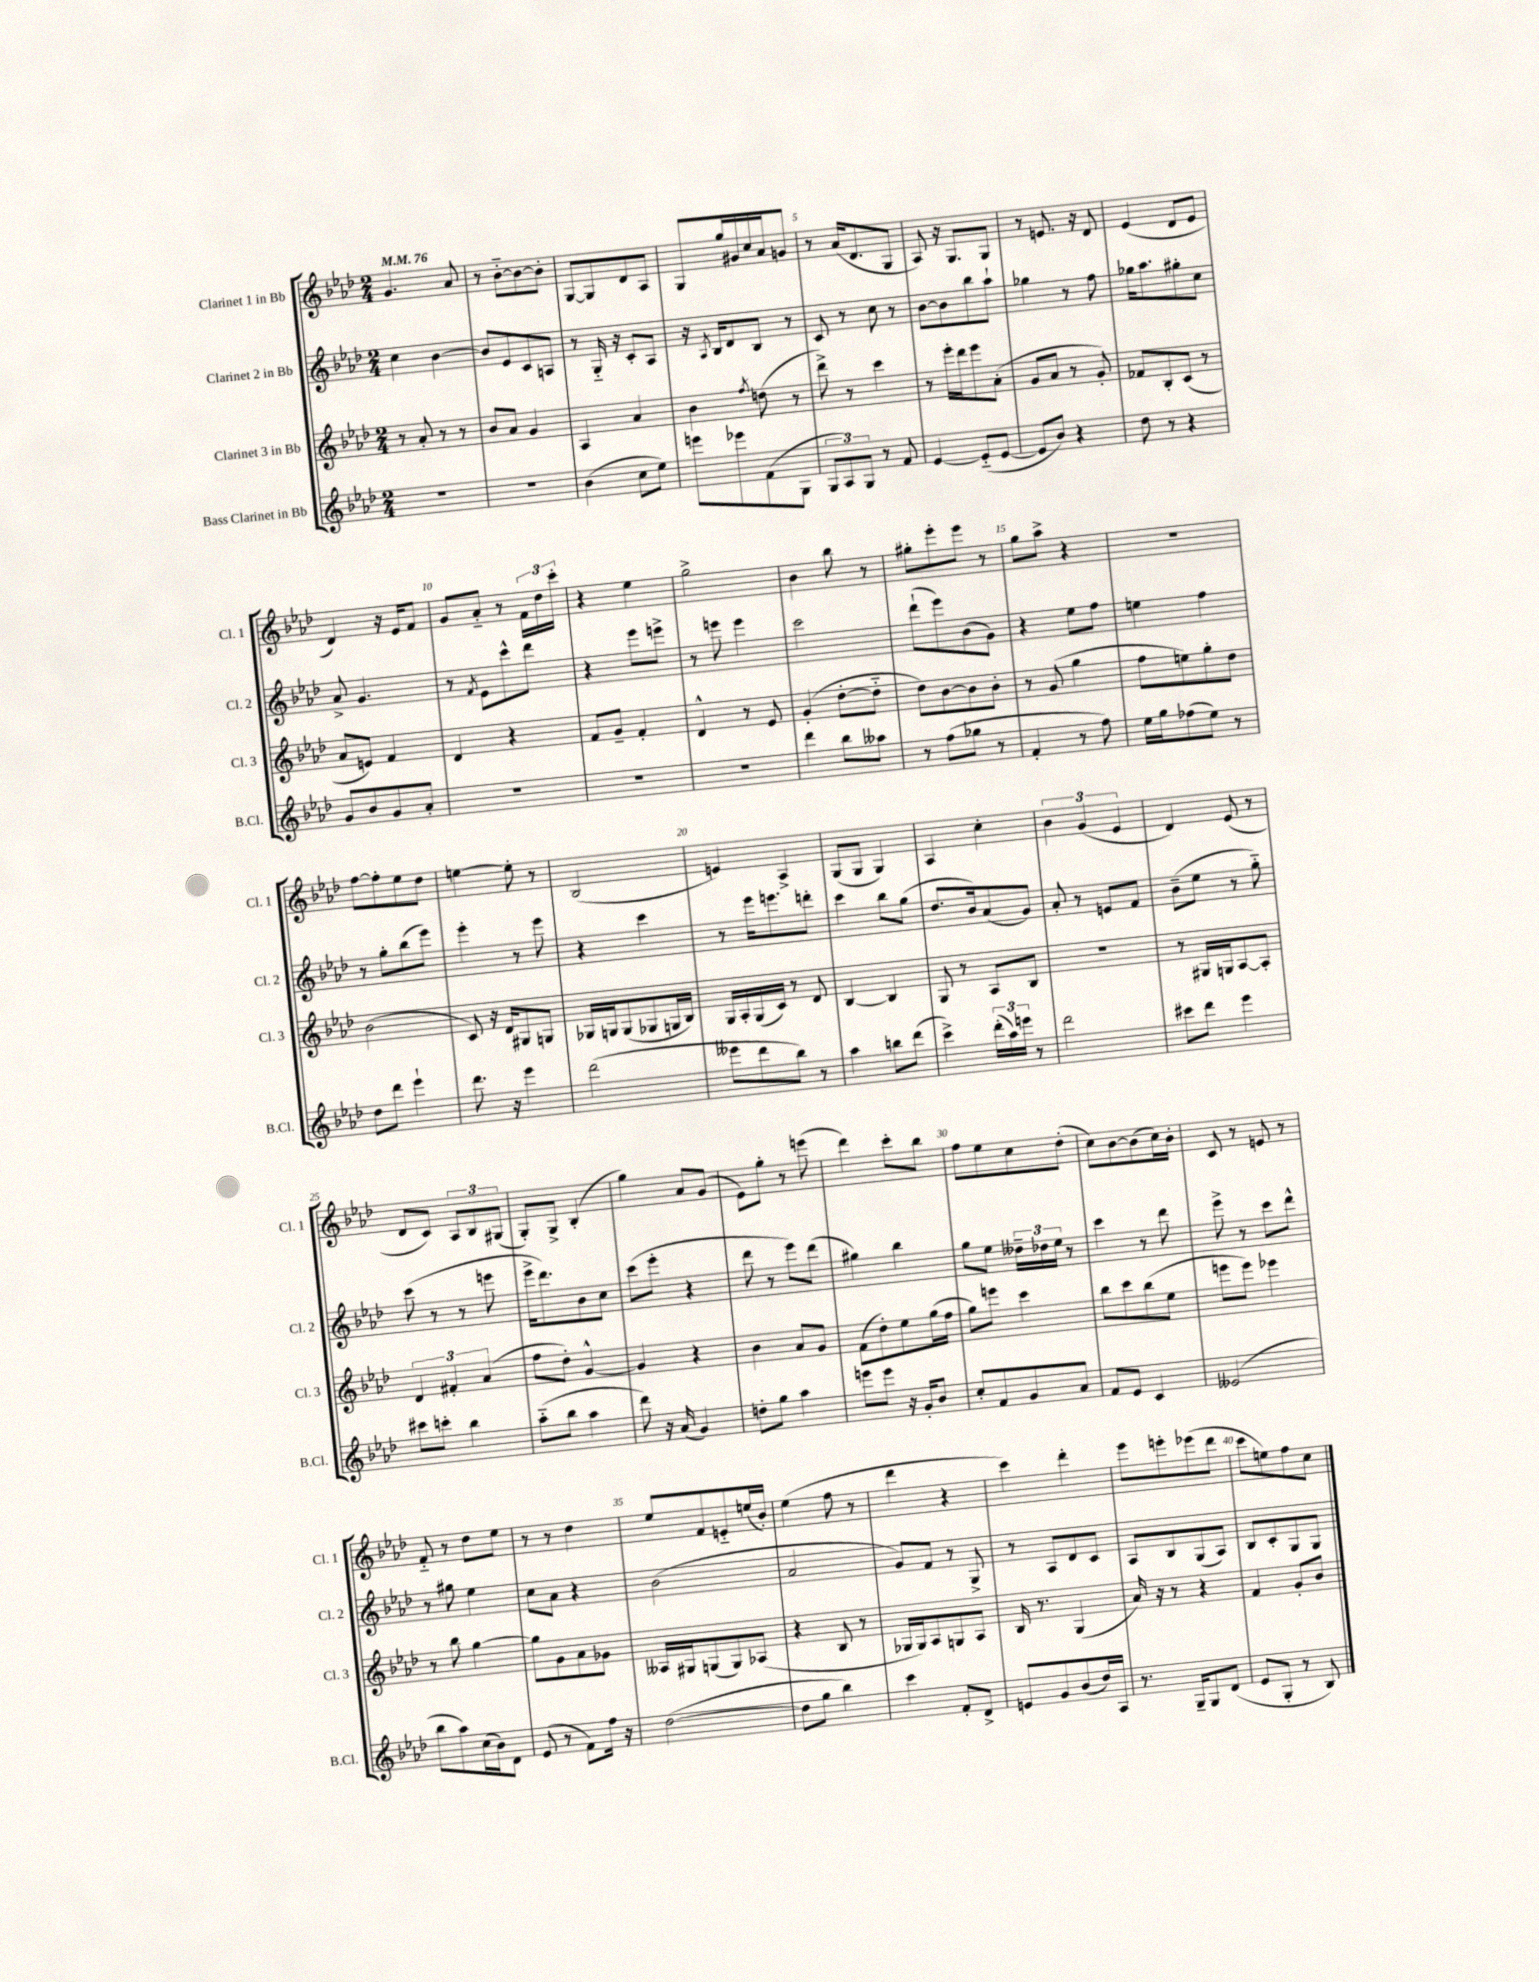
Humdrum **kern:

**kern	**kern	**kern	**kern
*part4	*part3	*part2	*part1
*staff4	*staff3	*staff2	*staff1
*I"Bass Clarinet in Bb	*I"Clarinet 3 in Bb	*I"Clarinet 2 in Bb	*I"Clarinet 1 in Bb
*I'B.Cl.	*I'Cl. 3	*I'Cl. 2	*I'Cl. 1
*clefG2	*clefG2	*clefG2	*clefG2
*k[b-e-a-d-]	*k[b-e-a-d-]	*k[b-e-a-d-]	*k[b-e-a-d-]
*M2/4	*M2/4	*M2/4	*M2/4
*MM76	*MM76	*MM76	*MM76
=1	=1	=1	=1
2r	8r	4cc\	4.g/
.	8a-'/	.	.
.	8r	[4b-\	.
.	8r	.	8a-/
=2	=2	=2	=2
2r	8b-/L	8b-/L]	8r
.	8a-/J	8e-/	[8b-\L
.	4g/	8c/	8b-\_
.	.	8An/J	8b-'\J]
=3	=3	=3	=3
(4b-\	4A-/	8r	[8G/L
.	.	16G/	8G/]
.	.	16r	.
8cc\L	4a-/	8c'/L	8d-/
8ee-\J)	.	8A-/J	8A-/J
=4	=4	=4	=4
8eeen\L	4b-\	16r	8G/L
.	.	8qA-/	.
.	.	16B-/KL	.
8eee-X\	.	8d-/	16gg/L
.	.	.	16g#X/
.	8qff/	.	.
(8f\	(8ddn\	8B-/J	16cc/
.	.	.	16a-/J
8G\J	8r	8r	8gn/J
=5	=5	=5	=5
12G/L	8ddd-^\)	8c/	8r
12A-/)	.	.	.
.	8r	8r	(16a-/KL
12G/J	.	.	.
.	.	.	8.d-/
8r	4ccc\	8cc\	.
8f/	.	8r	8G/J
=6	=6	=6	=6
[4e-/	8r	[8b-\L	8A-/)
.	16eee-'\LL	8b-\]	16r
.	16ddd-\J	.	8.G/L
(8e-/L]	8eee-\	8bb-\	.
[8e-/J	(8a-'\J	8aa-`\J	8G/J
=7	=7	=7	=7
8e-/L]	8g/L	4gg-X\	8r
8b-/J)	8a-/J	.	8.en/
4r	8r	8r	.
.	.	.	16r
.	8g'/)	8ff\	8d-/
=8	=8	=8	=8
8dd-\	8f-X/L	16gg-X\KL	(4e-/
.	.	8.aa-\	.
8r	8B-'/	.	.
4r	(8c/J	8gg#X'\	8d-/L
.	8r	8cc\J	8e-/J
!!LO:LB:g=z
=9	=9	=9	=9
8g/L	8a-/L	8a-^/	4d-/)
8b-/	8en/J)	4.g/	.
8g/	4f/	.	16r
.	.	.	16e-/KL
8a-'/J	.	.	8f/J
=10	=10	=10	=10
2r	4d-/	8r	8g/L
.	.	8qf/	.
.	.	8e-\L	8a-/J
.	4r	8ccc^^\	8r
.	.	8ddd-\J	24f\LL
.	.	.	24dd-\
.	.	.	24ccc'\JJ
=11	=11	=11	=11
2r	8f/L	4r	4r
.	8g~/J	.	.
.	4f'/	8eee-\L	4ee-\
.	.	8eeen^\J	.
=12	=12	=12	=12
2r	4d-^^/	8r	2gg^\
.	.	8eeen\	.
.	8r	4eee\	.
.	8e-/	.	.
=13	=13	=13	=13
4ddd-\	(4g'/	2ccc\	4b-\
8bb-\L	[8dd-'\L	.	8bb-\
8aa--X\J	8dd-\J]	.	8r
=14	=14	=14	=14
8r	8dd-\L)	(8ddd-`\L	8gg#X'\L
(8ff\L	[8b-\	8eee-\)	8eee-'\
8gg-X\J	8b-\]	(8b-\	8eee-\J
8r	8b-'\J	8g\J)	8r
=15	=15	=15	=15
4f'/	8r	4r	8gg\L
.	(8g/	.	8aa-^\J
8r	4gg\	8ee-\L	4r
8ff\)	.	8ff\J	.
=16	=16	=16	=16
16ee-\LL	8ff\L	4een\	2r
16gg\J	.	.	.
(8ff-X\	8een\)	.	.
8ee-\J)	8gg'\	4ff\	.
8r	8dd-\J	.	.
!!LO:LB:g=z
=17	=17	=17	=17
8dd-\L	(2b-\	8r	[8ff\L
8ddd-\J	.	8gg'\L	8ff'\]
4eee-`\	.	(8bb-\	8ee-\
.	.	8eee-\J)	8dd-\J
=18	=18	=18	=18
8.ddd-\	8c/)	4eee-'\	[4een\
.	16r	.	.
16r	16d-/KL	.	.
4eee-\	8G#X/	8r	8ee'\]
.	8Gn/J	8eee-\	8r
=19	=19	=19	=19
(2ddd-\	16G-X/LL	4r	(2B-/
.	16Gn/J	.	.
.	(8G/	.	.
.	8G-X/	4ccc\	.
.	16Gn/L	.	.
.	16B-/JJ)	.	.
=20	=20	=20	=20
8eee--X\L	16G/LL	8r	4en/)
.	16A-'/	.	.
8ddd-\	(16G/	16eee-\KL	.
.	16c/JJ)	8.eeen\	.
8bb-\J)	8r	.	4A-^/
8r	8d-/	8dddn'\J	.
=21	=21	=21	=21
4aa-\	[4B-/	4ccc\	(8G/L
.	.	.	8G/J
8bbn\L	4B-/]	8bb-\L	4G/)
(8ddd-\J	.	(8gg\J	.
=22	=22	=22	=22
4ccc^\)	8G/	8.dd-/L	4A-/
.	8r	.	.
.	.	16b-/k)	.
(24ddd-'\LL	8A-/L	(8a-/	4cc'\
24aa-\)	.	.	.
24eeen\JJ	.	.	.
8r	8B-/J	8g/J)	.
=23	=23	=23	=23
2ddd-\	2r	8a-'/	6b-\
.	.	8r	.
.	.	.	(6g/
.	.	8en/L	.
.	.	.	6e-/
.	.	8f/J	.
=24	=24	=24	=24
8ccc#X\L	8r	(8b-~\L	4d-/)
8ddd-\J	16G#X/LL	8ee-\J	.
.	16Gn/J	.	.
4eee-\	[8A-/	8r	(8e-/
.	8A-'/J]	8gg\)	8r
!!LO:LB:g=z
=25	=25	=25	=25
8ccc#X\L	6d-/	(8ccc\	8d-/L
8cccn'\J	.	8r	8c/J)
.	6f#X'/	.	.
4bb-\	.	8r	12A-/L
.	(6a-/	.	12B-/
.	.	8eeen\	.
.	.	.	(12G#X/J
=26	=26	=26	=26
(8aa-\L	8ff\L	16eee-^\KL	8G'/L)
.	.	8.ddd-\)	.
8bb-\J	8dd-'\J)	.	8G^/J
4aa-\	[4g^^/	8b-\	(4B-'/
.	.	8cc\J	.
=27	=27	=27	=27
8ddd-\)	4g/]	(8ccc\L	4gg\)
16r	.	8eee-'\J	.
(16a-/	.	.	.
4g/)	4r	4r	8a-/L
.	.	.	(8g/J
=28	=28	=28	=28
8ddn'\L	4b-\	8ddd-\	8e-\L)
8gg\J	.	8r	8gg'\J
4aa-\	8a-/L	8eee-\L)	8r
.	8g/J	(8ddd-\J	(8eeen\
=29	=29	=29	=29
8eeen\L	(8f\L	4gg#X\)	4ddd-\)
8eee\J	8dd-'\)	.	.
16r	8ee-\	4bb-\	8ccc'\L
16g'/KL	.	.	.
8b-/J	(16gg\L	.	8bb-\J
.	16ff\JJ	.	.
=30	=30	=30	=30
8cc'/L	8gg\L)	8gg\L	8ff\L
8f/	8eeen\J	8ee-\J	8ee-\
8g/	4ccc\	24dd--X~\LL	8cc\
.	.	24dd-X\	.
.	.	24ee-\JJ	.
8a-/J	.	8r	(8dd-'\J
=31	=31	=31	=31
8f/L	8bb-\L	4ccc\	8cc\L)
8e-/J	8ccc\	.	[8b-\
4c/	(8bb-\	8r	(8b-\]
.	8ee-\J	8ddd-\	16cc\L)
.	.	.	16b-'\JJ
=32	=32	=32	=32
(2e--X/	8eeen\L	8eee-^\	8c/
.	8eee\J)	8r	8r
.	4eee-X\	8ccc\L	8en/
.	.	8ddd-^^\J	8r
!!LO:LB:g=z
=33	=33	=33	=33
8bb-\L	8r	8r	8f/
8aa-\)	8bb-\	8gg#X\	8r
(16cc\L	[4gg\	4ee-\	8dd-\L
16b-\J)	.	.	.
8d-\J	.	.	8ee-\J
=34	=34	=34	=34
(8e-/	8gg\L]	8cc\L	8r
8r	8g\	8a-\J	8r
8f\L)	8a-\	4r	4dd-\
16ff\Jk	8g-X\J	.	.
16r	.	.	.
=35	=35	=35	=35
([2dd-\	16A--X/LL	(2b-\	8ee-/L
.	16G#X/J	.	.
.	(8Gn/	.	8f/
.	8G/)	.	8en/
.	(8A-X/J	.	(16een/L
.	.	.	16b-'/JJ)
=36	=36	=36	=36
8dd-\L]	4r	2a-/	(4ee-\
8gg\J	.	.	.
4bb-\)	8B-/	.	8ff\
.	8r	.	8r
=37	=37	=37	=37
4ccc\	16G-X/LL	8g/L)	4ddd-\
.	16G-/J)	.	.
.	8A-/	8f/J	.
8f'/L	8Gn/	8r	4r
8d-^/J	8A-/J	8G^/	.
=38	=38	=38	=38
8en/L	16B-/	8r	4ccc\)
.	8.r	.	.
8g/	.	8A-/L	.
(8b-/	(4G/	8d-/	4ddd-'\
16dd-/L)	.	8c/J	.
16A-/JJ	.	.	.
=39	=39	=39	=39
8.r	16a-/)	8A-/L	8eee-\L
.	16r	.	.
.	8r	8B-/	8eeen'\
16G~/KL	.	.	.
8G/	4r	(8G/	(8eee-X\
(8d-/J	.	8A-/J)	8ddd-\J
=40	=40	=40	=40
8e-/L	4f/	8B-/L	8ccc\L
8G'/J	.	8c'/	8een\)
8r	8g'/L	8G/	8ff\
8B-/)	8b-/J	8G/J	8cc\J
==	==	==	==
*-	*-	*-	*-
